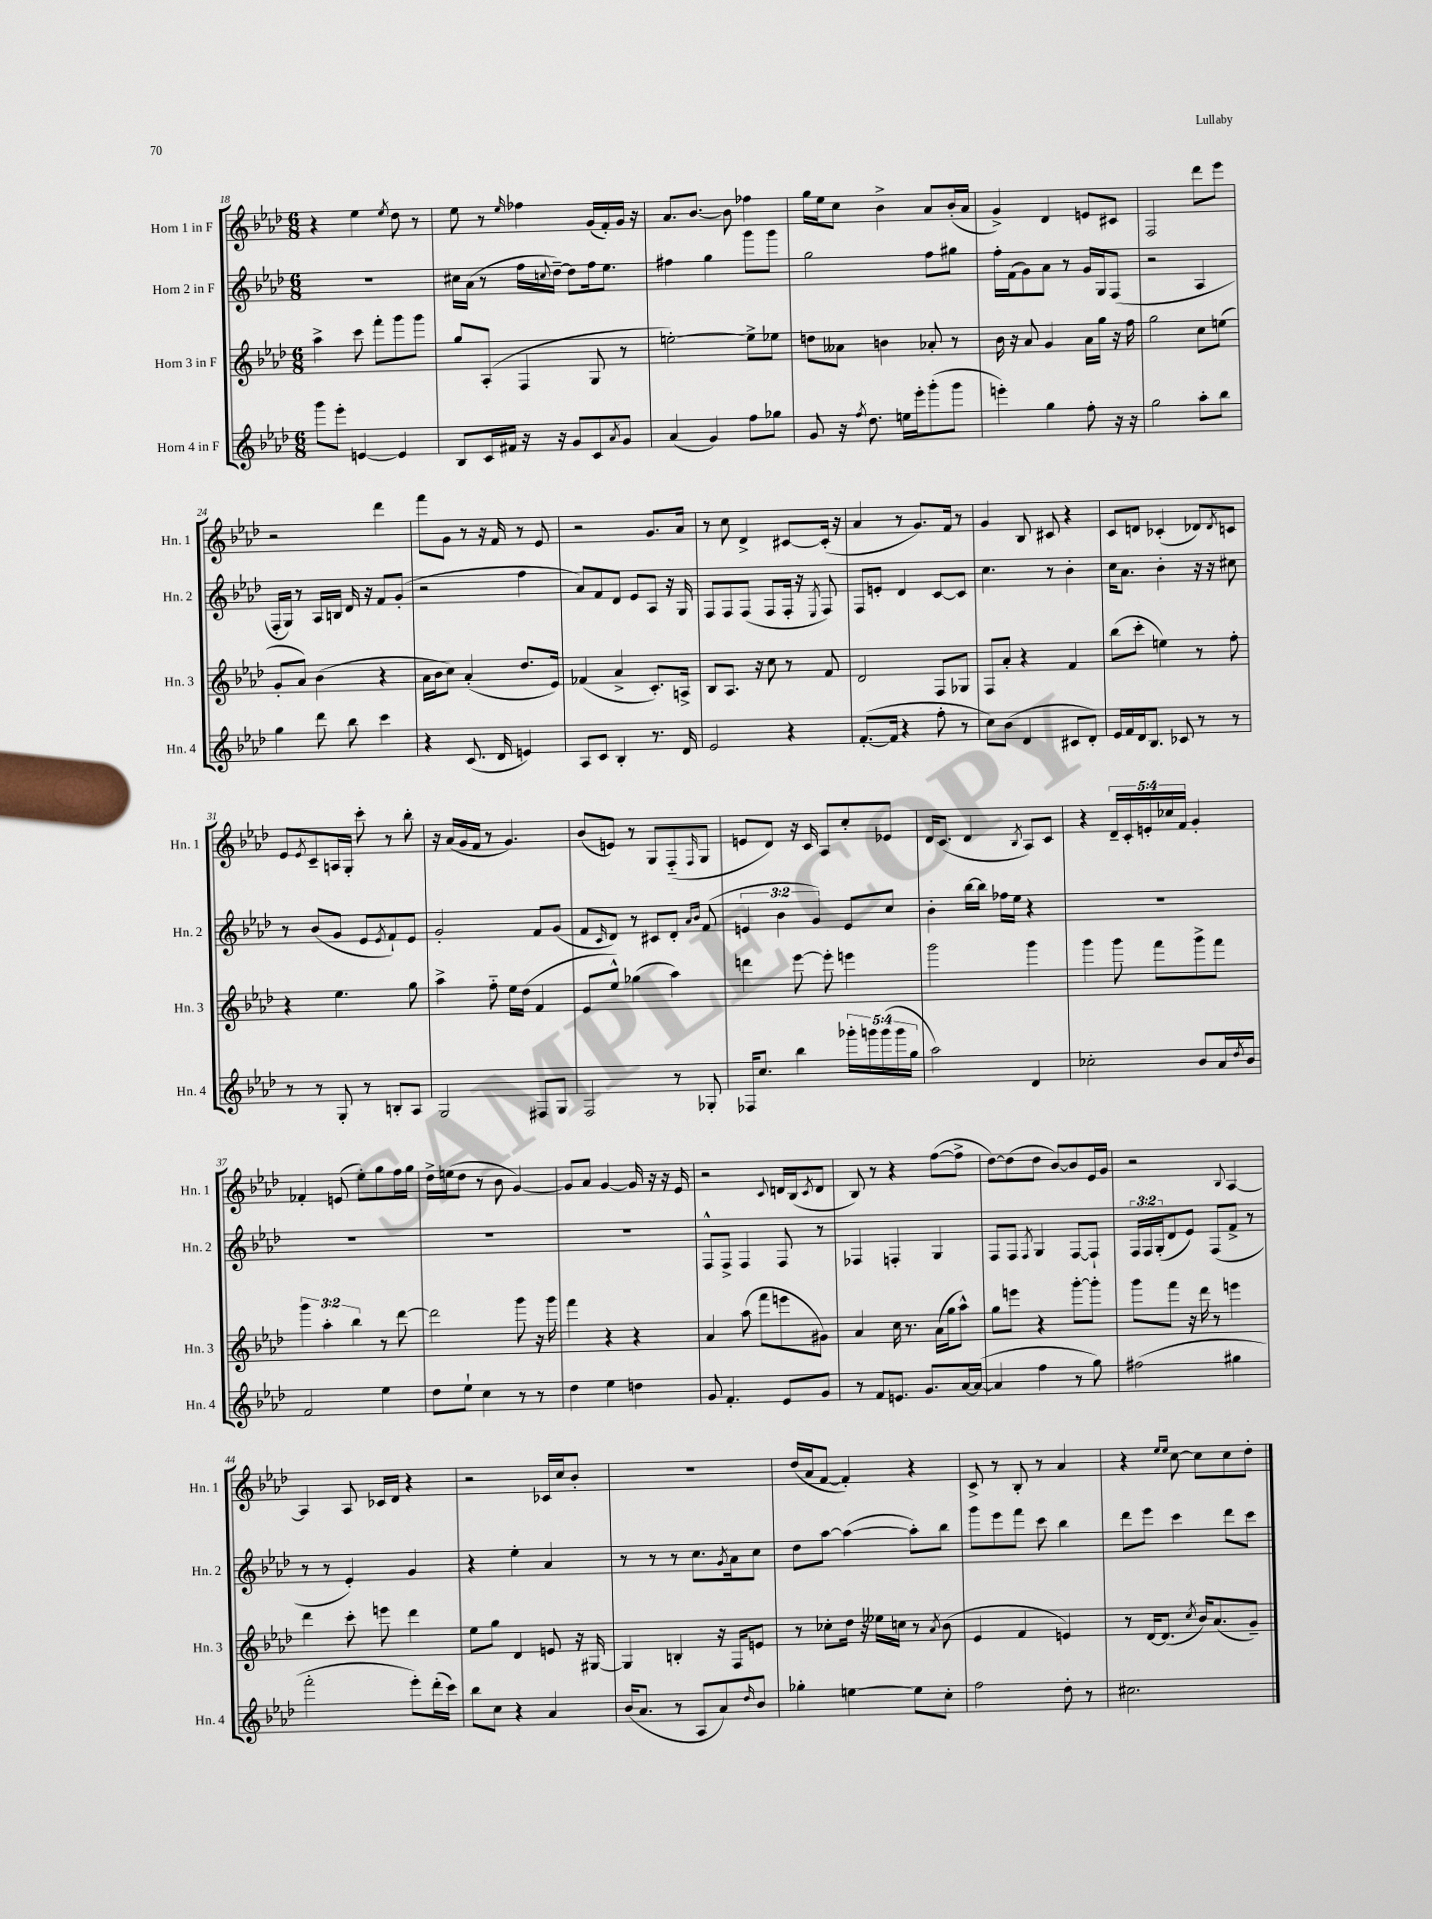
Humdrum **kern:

**kern	**kern	**kern	**kern
*part4	*part3	*part2	*part1
*staff4	*staff3	*staff2	*staff1
*I"Horn 4 in F	*I"Horn 3 in F	*I"Horn 2 in F	*I"Horn 1 in F
*I'Hn. 4	*I'Hn. 3	*I'Hn. 2	*I'Hn. 1
*clefG2	*clefG2	*clefG2	*clefG2
*k[b-e-a-d-]	*k[b-e-a-d-]	*k[b-e-a-d-]	*k[b-e-a-d-]
*M6/8	*M6/8	*M6/8	*M6/8
=18	=18	=18	=18
8ggg\L	4aa-^\	2.r	4r
8eee-'\J	.	.	.
[4en/	8ccc\	.	4ee-\
.	8fff'\L	.	.
.	.	.	8qee-/
4e/]	8ggg\	.	8dd-\
.	8ggg\J	.	8r
=19	=19	=19	=19
8B-/L	8gg/L	16cc#X\LL	8ee-\
.	.	(16a-\JJ	.
16c/L	(8A-'/J	8r	8r
16f#X/JJ	.	.	.
.	.	.	16qqee-/
16r	4F/	16ff\LL	4ff-X\
.	.	8qqccn/	.
16r	.	[16dd-~\JJ)	.
8g/L	.	8dd-\L]	.
8c/	8G/	16ff\k	(16g/LL
.	.	8.ee-\J	16f'/)
8qa-/	.	.	.
8g/J	8r	.	16g/JJ
.	.	.	16r
=20	=20	=20	=20
(4a-/	[2een'\)	4ff#X\	8.a-/L
.	.	.	[8.b-/J
4g/)	.	4gg\	.
.	.	.	8b-\]
8ff\L	8ee^\L]	8ggg\L	4ff-X\
8gg-X\J	8ee-X\J	8ggg\J	.
=21	=21	=21	=21
8g/	8ddn\L	2gg\	16gg\LL
.	.	.	16ee-\J
16r	8a--X\J	.	8cc\J
8qff/	.	.	.
8.dd-\	.	.	.
.	4bn\	.	4b-^\
16een\LL	.	.	.
16eee-'\J	.	.	.
(8ggg'\	8a-X'/	8ff\L	8a-/L
8ggg\J	8r	8gg#X\J	(16b-'/L
.	.	.	16a-/JJ
=22	=22	=22	=22
4eeen'\)	16b-\	16ff'\LL	4g^/)
.	16r	(16f\J	.
.	8a-/	8g\)	.
4gg\	4g/	8a-\J	4d-/
.	.	8r	.
8ff'\	16a-\LL	16g/LL	8en/L
.	16gg\JJ	16G/J	.
16r	16r	(8F/J	8c#X/J
16r	16ff\	.	.
=23	=23	=23	=23
2gg\	2gg\	2r	2F/
8aa-'\L	8cc\L	4A-/	8ddd-\L
8bb-\J	(8een\J	.	8eee-\J
!!LO:LB:g=z
=24	=24	=24	=24
4gg\	8g'/L	16F'/LL	2r
.	.	16G/JJ)	.
.	8a-/J)	8r	.
8ddd-\	(4b-\	16A-/LL	.
.	.	16Bn/JJ	.
8bb-\	.	16d-/	.
.	.	16r	.
4ccc\	4r	8f/L	4ddd-\
.	.	(8g'/J	.
=25	=25	=25	=25
4r	16a-\LL	2r	8fff\L
.	16b-\J	.	.
.	8cc\J)	.	8g\J
(8.c/	(4a-'/	.	8r
.	.	.	16r
16d-/	.	.	16f/
4en/)	8.dd-/L	4ff\	8r
.	.	.	8e-/
.	16e-/Jk)	.	.
=26	=26	=26	=26
8A-/L	(4f-X/	8a-/L)	2r
8c/J	.	8f/	.
4B-'/	4a-^/	8d-/J	.
.	.	8e-/L	.
8.r	8.c'/L)	8A-/J	8.g/L
.	.	16r	.
16d-/	16An^/Jk	16G/	16a-/Jk
=27	=27	=27	=27
2e-/	8B-/L	8F/L	8r
.	8.A-/J	8F/	8cc\
.	.	(8F/J	4d-^/
.	16r	.	.
.	8cc\	8F/L	.
4r	8r	16F'/Jk	[8c#X/L
.	.	16r	.
.	.	8qE-/	.
.	8f/	8F/)	(16c#'/Jk]
.	.	.	16r
=28	=28	=28	=28
([8.f'/L	2d-/	8F/L	4a-/
.	.	8en'/J	.
16f/Jk]	.	.	.
4r	.	4d-/	8r
.	.	.	8.g/L)
8ff'\	8F/L	[8c/L	.
.	.	.	16f/Jk
8r	8G-X/J	8c/J]	8r
=29	=29	=29	=29
8cc\L)	8F/L	4.cc\	4g/
(8b-\J	8a-'/J	.	.
4d-/	4r	.	8B-/
.	.	8r	8c#X/
8c#X/L	4f/	4b-'\	4r
8d-'/J)	.	.	.
=30	=30	=30	=30
16e-/LL	(8bb-\L	16cc\KL	8c/L
16f/	.	8.a-\J	.
16d-/J	8ccc'\J	.	8dn/J
8.B-/J	.	.	.
.	4een\)	4b-'\	(4c-X'/
8c-X/	.	.	.
8r	8r	16r	8d-X/L)
.	.	16r	.
.	.	.	8qd-/
8r	8ff'\	8cc#X\	8cn/J
!!LO:LB:g=z
=31	=31	=31	=31
8r	4r	8r	8e-/L
.	.	.	8qe-/
8r	.	(8b-/L	8c~/
8G'/	4.ee-\	8g/J	16An/L
.	.	.	16G'/JJ
8r	.	8e-/L	8ccc'\
.	.	8qe-/	.
8Bn'/L	.	8f`/)	8r
8A-/J	8gg\	8e-/J	8bb-'\
=32	=32	=32	=32
2G/	4aa-^\	2g'/	16r
.	.	.	(16a-/LL
.	.	.	16g/
.	.	.	16f/JJ
.	8ff\	.	8r
.	16ee-\LL	.	4.g/)
.	(16dd-\JJ	.	.
8F#X/L	4f/	8f/L	.
8G/J	.	(8g/J	.
=33	=33	=33	=33
2F/	8e-/L	8f/L	(8b-/L
.	.	16qqc/	.
.	8ee-^^/J)	8d-/J)	8en/J)
.	(4gg-X\	8r	8r
.	.	8c#X/L	8G/L
8r	4aa-\)	8d-'/J	(8F/
.	.	16qqa-/LL	.
.	.	16qqb-/JJ	16qqF/
8G-X'/	.	(8f/	8G/J
=34	=34	=34	=34
16F-X/KL	4dddn\	6en/	8en/L
8.cc/J	.	.	.
.	.	.	8d-/J)
.	.	6b-\	.
4bb-\	[8eee-\	.	16r
.	.	.	16c/
.	.	6g/)	.
.	8eee-'\]	.	8A-/L
20ggg-X'\LL	4eeen\	8e/L	8cc'/
20gggn\	.	.	.
(20ggg\	.	.	.
.	.	8cc/J	8e-X/J
20ggg\	.	.	.
20gg\JJ	.	.	.
=35	=35	=35	=35
2aa-\)	2ggg\	4b-'\	16d-/KL
.	.	.	(8.c/J
.	.	[16bb-\LL	4d-/
.	.	16bb-\JJ]	.
.	.	16ff-X\LL	.
.	.	16ee-\JJ	.
.	.	.	8qB-/
4d-/	4ggg\	4r	8A-/L)
.	.	.	8c/J
=36	=36	=36	=36
2cc-X'\	4ggg\	2.r	4r
.	8ggg\	.	20d-~/LL
.	.	.	20c'/
.	.	.	20en'/
.	8fff\L	.	.
.	.	.	20cc-X/
.	.	.	20f/JJ
8b-/L	8ggg^\	.	4g'/
16a-/L	8fff\J	.	.
8qdd-/	.	.	.
16b-/JJ	.	.	.
!!LO:LB:g=z
=37	=37	=37	=37
2f/	6ggg\	2.r	4f-X'/
.	6aa-'\	.	.
.	.	.	(8en/
.	6bb-\	.	.
.	.	.	8ee-'\L)
4ee-\	8r	.	8gg\
.	[8ddd-\	.	16ff\L
.	.	.	16gg\JJ
=38	=38	=38	=38
8dd-\L	2ddd-\]	2.r	16dd-^\LL
.	.	.	(16een\J
8ee-`\J	.	.	8dd-\J
4cc\	.	.	8r
.	.	.	8b-\
8r	8ggg\	.	[4g/)
8r	16r	.	.
.	16ggg\	.	.
=39	=39	=39	=39
4dd-\	4fff\	2.r	8g/L]
.	.	.	8a-/J
4ee-\	4r	.	[4g/
4ddn\	4r	.	16g/]
.	.	.	16r
.	.	.	16r
.	.	.	16e-/
=40	=40	=40	=40
8g/	4a-/	8F^^/L	2r
4.f'/	.	8F^/J	.
.	(8aa-\	4F/	.
.	8fff\L	.	.
.	.	.	8qqc/
8e-/L	8eeen\	8F/	16dn/LL
.	.	.	(16B-/J
.	.	.	8qc/
8g/J	8g#X\J)	8r	8d/J
=41	=41	=41	=41
8r	4a-/	4F-X/	8B-/)
8f/L	.	.	8r
8.en/J	16cc\	4Fn'/	4r
.	8.r	.	.
8.g/L	.	.	.
.	(16a-\LL	4G/	([8ff\L
.	16gg\J	.	.
[16a-/L	8aa-^^\J)	.	8ff^\J]
(16a-/JJ_	.	.	.
=42	=42	=42	=42
4a-/]	8gg\L	8F/L	[8dd-\L)
.	8eeen\J	8F/J	(8dd-\]
.	.	8qF/	.
4ff\	4r	4G/	8dd-\J
.	.	.	[8b-/L)
8r	[8ggg'\L	[8F/L	8b-/]
8gg\)	8ggg'\J]	8F`/J]	16e-/L
.	.	.	16g/JJ
=43	=43	=43	=43
(2ff#X\	8ggg\L	24F/LL	2r
.	.	24F/	.
.	.	(24G'/J	.
.	8fff\J	8d-/	.
.	16r	8e-/J)	.
.	16ddd-\	.	.
.	8r	(8F/L	.
.	.	.	8qqB-/
4gg#X\	4eeen\	8f^/J	[4A-/
.	.	8r	.
!!LO:LB:g=z
=44	=44	=44	=44
2fff'\	4ddd-\	8r	4A-/]
.	.	8r	.
.	8ccc'\	4e-'/)	8A-/
.	8eeen\	.	16c-X/LL
.	.	.	16d-/JJ
8eee-'\L)	4ddd-\	4g/	4r
(16ddd-'\L	.	.	.
16ccc\JJ)	.	.	.
=45	=45	=45	=45
8bb-\L	8ee-\L	4r	2r
8cc\J	8gg\J	.	.
4r	4d-/	4ee-'\	.
4a-/	8en/	4a-/	16c-X/LL
.	.	.	16cc/J
.	16r	.	8b-'/J
.	[16G#X/	.	.
=46	=46	=46	=46
(16b-/KL	4G#/]	8r	2.r
8.a-/J	.	.	.
.	.	8r	.
8r	4Bn'/	8r	.
8A-/L	.	8.cc\L	.
8a-/)	16r	.	.
.	.	8qg/	.
.	16F/KL	16a-\k	.
16qqdd-/	.	.	.
8b-/J	8en/J	8cc\J	.
=47	=47	=47	=47
4gg-X'\	8r	8dd-\L	(16dd-/LL
.	.	.	16a-/J
.	8cc-X'\L	[8aa-\J	[8f/J
[4een\	16dd-\Jk	(4aa-\_	4f'/])
.	16r	.	.
.	16ee--X\LL	.	.
.	16ccn\JJ	.	.
8ee\L]	8r	8aa-'\L])	4r
.	8qa-/	.	.
8cc'\J	(8b-\	8bb-\J	.
=48	=48	=48	=48
2ff\	4e-/	8ggg\L	8c^/
.	.	8eee-\	8r
.	4f/	8fff\J	8B-'/
.	.	8ccc\	8r
8dd-'\	4en/)	4bb-\	4a-/
8r	.	.	.
=49	=49	=49	=49
2.cc#X\	8r	8ddd-\L	4r
.	[16d-/KL	8eee-\J	.
.	(8.d-/J]	.	.
.	.	.	16qqee-/LL
.	.	.	16qqee-/JJ
.	.	4ccc\	[8cc\
.	8qcc/	.	.
.	16b-/KL)	.	8cc\L]
.	(8.a-/	.	.
.	.	8ddd-\L	8cc\
.	8g~/J)	8ccc\J	8dd-'\J
==	==	==	==
*-	*-	*-	*-
